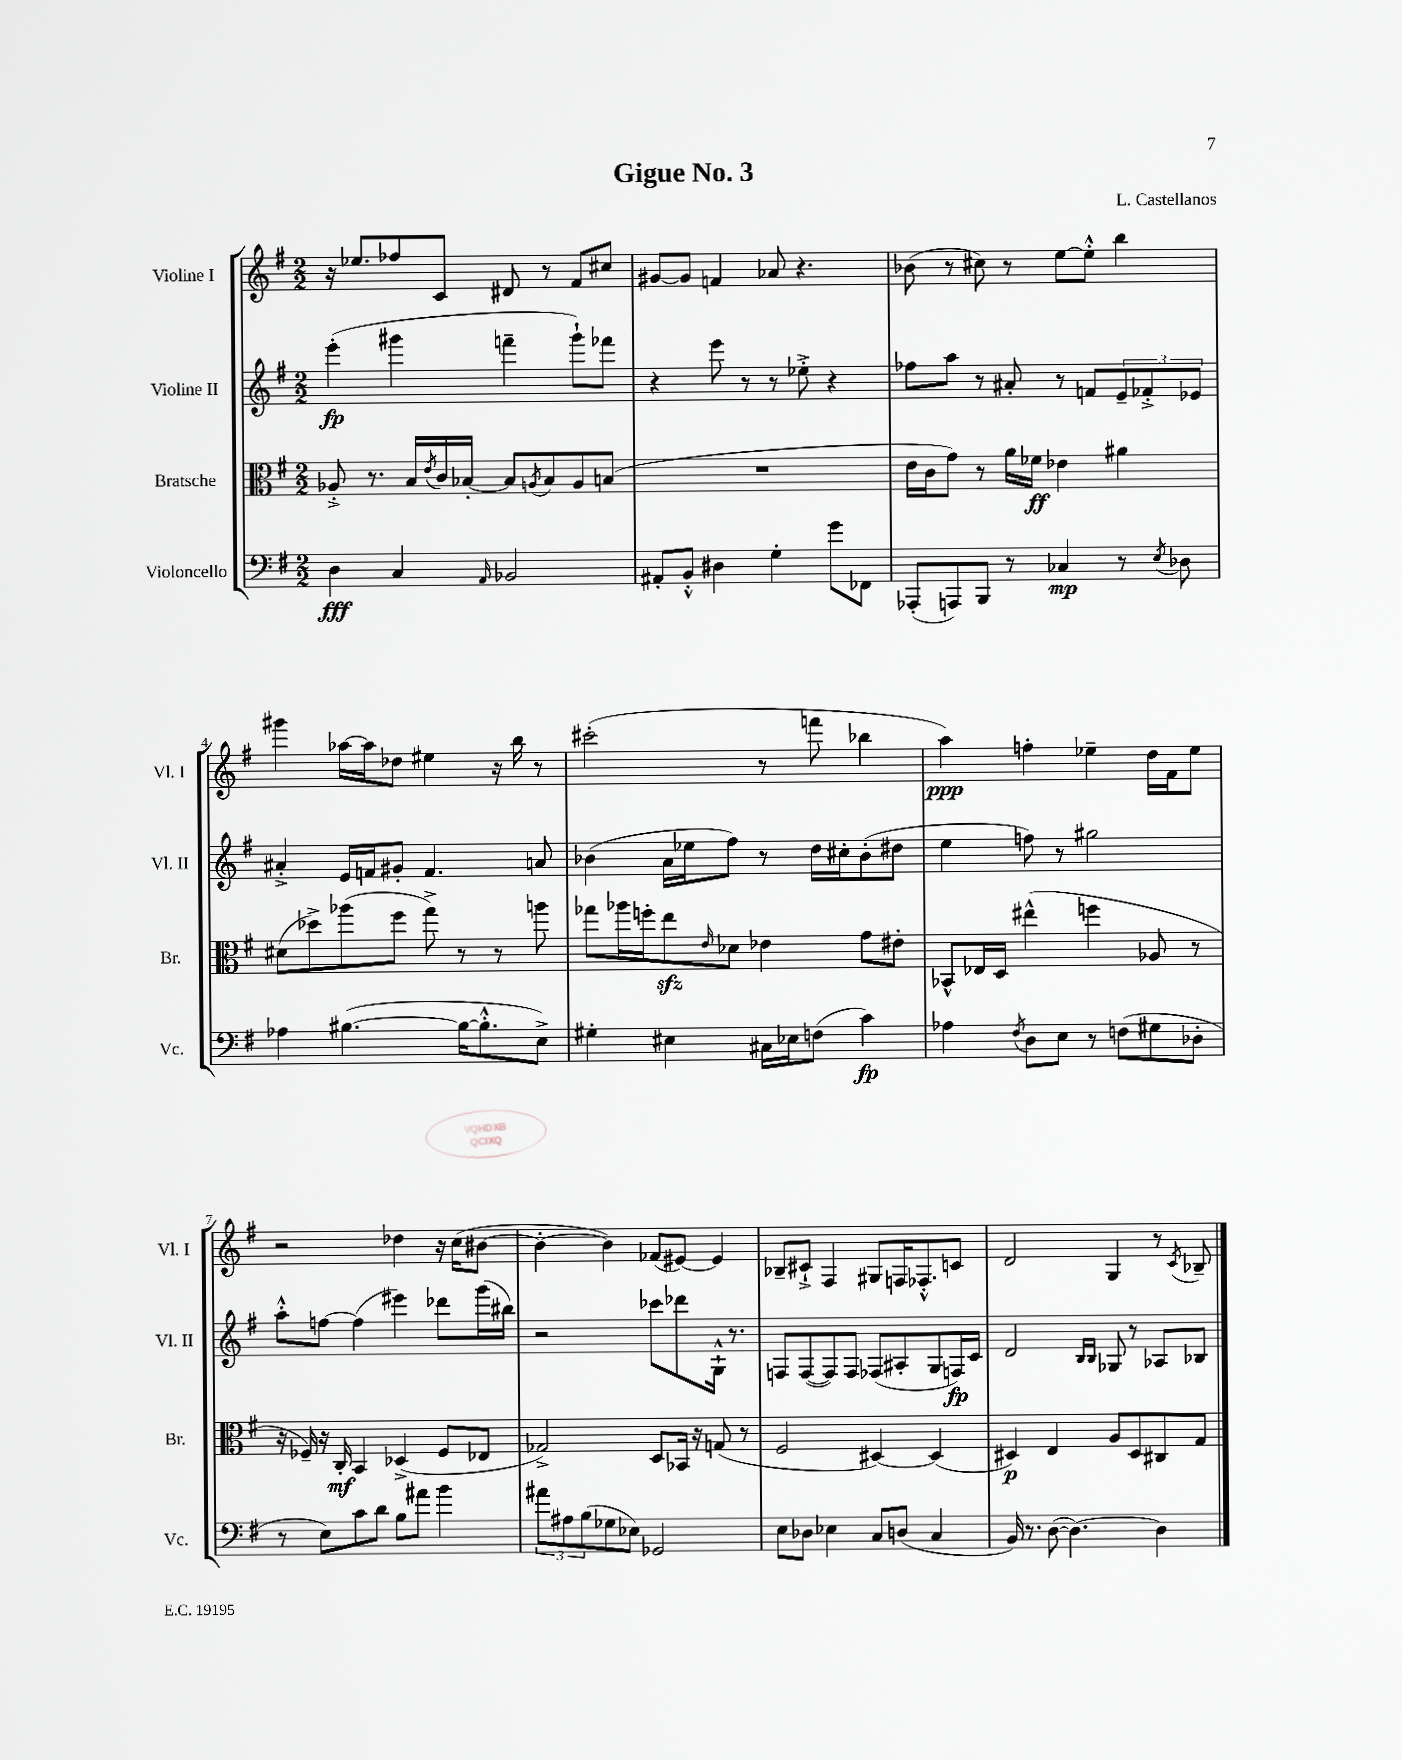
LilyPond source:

\header { title = "Gigue No. 3" composer = "L. Castellanos" }
<<
\new StaffGroup <<
\new Staff = "s0" \with { instrumentName = "Violine I" shortInstrumentName = "Vl. I" } {
    \clef treble \key g \major \numericTimeSignature \time 2/2
    r16 ees''8. fes''8 c'8 dis'8 r8 fis'8 cis''8 |
    gis'8~ gis'8 f'4 aes'8 r4. |
    bes'8( r8 cis''8) r8 e''8~ e''8-.-^ b''4 |
    gis'''4 aes''16~ aes''16 des''8 eis''4 r16 b''16 r8 |
    cis'''2-.( r8 f'''8 bes''4 |
    a''4\ppp) f''4-. ees''4-- d''16 fis'16 ees''8 |
    r2 des''4 r16 c''16( bis'8~ |
    bis'4~-. bis'4) fes'8( eis'8~) eis'4 |
    bes8-- cis'8-!-> fis4 gis8 f16 fes8.-.-^ c'8 |
    d'2 g4 r8 \acciaccatura { c'8 } bes8-- \bar "|." |
}
\new Staff = "s1" \with { instrumentName = "Violine II" shortInstrumentName = "Vl. II" } {
    \clef treble \key g \major \numericTimeSignature \time 2/2
    e'''4-.\fp( gis'''4 f'''4-- gis'''8-!) fes'''8 |
    r4 e'''8 r8 r8 ees''8-.-> r4 |
    fes''8 a''8 r8 ais'8-. r8 f'8 \tuplet 3/2 { e'8-- fes'8-.-> ees'8 } |
    ais'4-.-> e'16 f'16 gis'8-. f'4. a'8 |
    bes'4( a'16 ees''16 fis''8) r8 d''16 cis''16-. bes'8-.( dis''8 |
    e''4 f''8) r8 gis''2 |
    a''8-.-^ f''8~ f''4( eis'''4) des'''8 g'''16( bis''16) |
    r2 ces'''8 des'''8 g16-!-^ r8. |
    f8 f8~( f8) f8 fes8( ais8-. g8 f16\fp) c'16 |
    d'2 \grace { b16 b16 } ges8 r8 aes8 bes8 \bar "|." |
}
\new Staff = "s2" \with { instrumentName = "Bratsche" shortInstrumentName = "Br." } {
    \clef alto \key g \major \numericTimeSignature \time 2/2
    aes8-.-> r8. b16 \acciaccatura { e'8 } c'16 bes16~-. bes8 \acciaccatura { a8 } bes8 a8 b8( |
    R1 |
    e'16 c'16 g'8) r8 a'16 fes'16\ff ees'4 ais'4 |
    dis'8( des''8->) aes''8( fis''8 g''8->) r8 r8 a''8 |
    ges''8 aes''16 f''16-. e''8\sfz \grace { e'16 } des'8 ees'4 g'8 eis'8-. |
    bes,8-^ ees16 d16 eis''4-^( f''4 aes8 r8 |
    r16 fes16--) r16 c16-.\mf b,4 des4->( fes8 ees8 |
    ges2->) d8 bes,16 r16 g8( r8 |
    fis2 dis4~) dis4( |
    dis4\p) e4 a8 dis8 cis8 g8 \bar "|." |
}
\new Staff = "s3" \with { instrumentName = "Violoncello" shortInstrumentName = "Vc." } {
    \clef bass \key g \major \numericTimeSignature \time 2/2
    d4\fff c4 \grace { a,16 } bes,2 |
    ais,8-. b,8-.-^ dis4 g4-. g'8 fes,8 |
    aes,,8-.( a,,8) b,,8 r8 ces4\mp r8 \acciaccatura { e8 } des8 |
    aes4 bis4.~( bis16~ bis8.-.-^ e8->) |
    gis4-. eis4 cis16 ees16 f8( c'4\fp) |
    aes4 \acciaccatura { fis8 } d8 e8 r8 f8( gis8 des8-. |
    r8 e8) c'8 d'8 b8 ais'8 b'4 |
    \tuplet 3/2 { ais'8 ais8 b8( } ges8 ees8) ges,2 |
    e8 des8 ees4 c8 d8( c4 |
    b,16) r8. d8~( d4.~) d4 \bar "|." |
}
>>
>>
